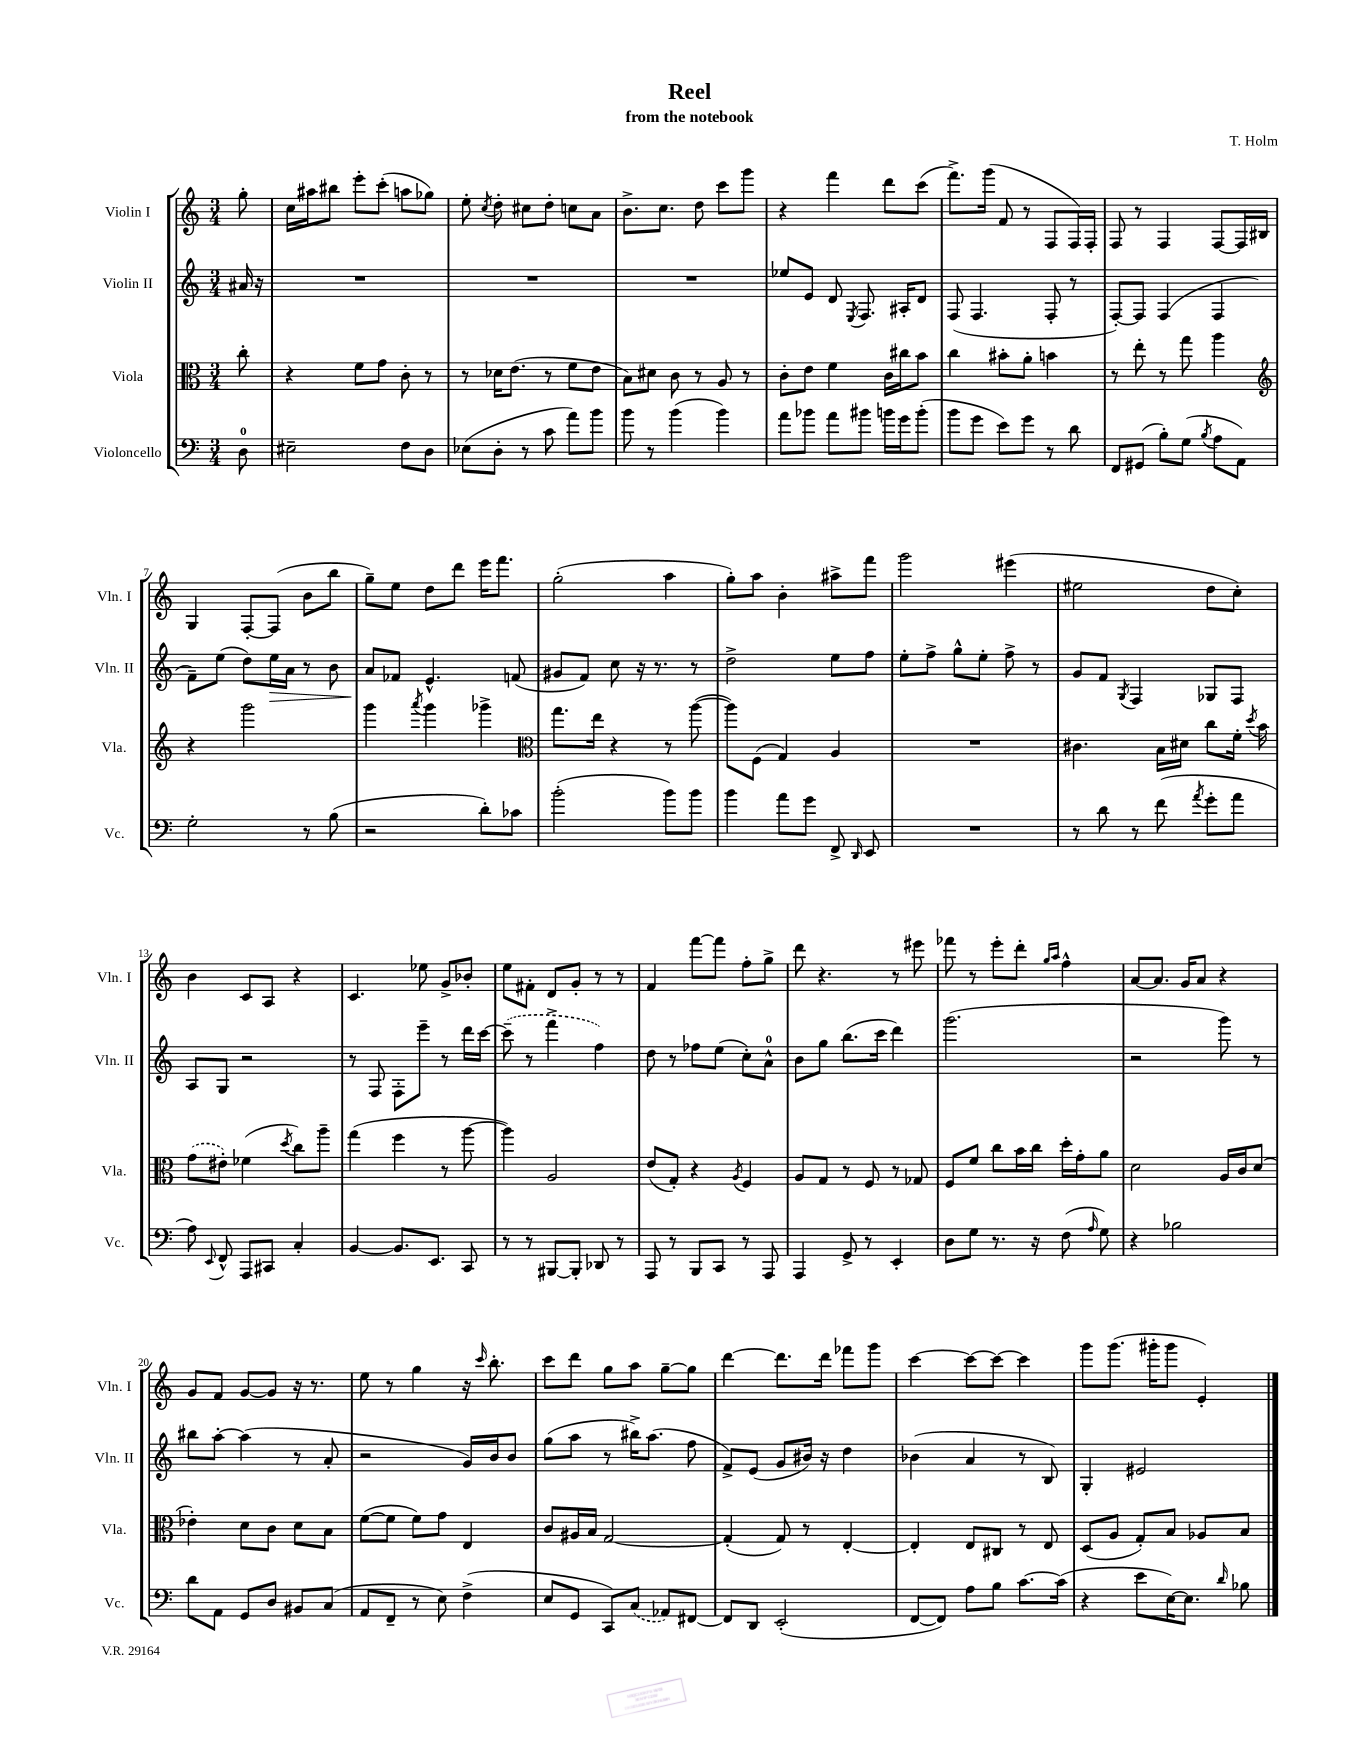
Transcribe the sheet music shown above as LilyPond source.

\header { title = "Reel" composer = "T. Holm" subtitle = "from the notebook" }
<<
\new StaffGroup <<
\new Staff = "s0" \with { instrumentName = "Violin I" shortInstrumentName = "Vln. I" } {
    \clef treble \key c \major \numericTimeSignature \time 3/4 \partial 8
    \autoBeamOff g''8-. |
    c''16[ ais''16 bis''8] e'''8[-. c'''8]-.( a''8[ ges''8]) |
    e''8-. \acciaccatura { c''8 } d''8-. cis''8[ d''8]-. c''8[ a'8] |
    b'8.[-> c''8.] d''8 c'''8[ g'''8] |
    r4 f'''4 d'''8[ c'''8]( |
    f'''8.[->) g'''16]( f'8 r8 f8[ f16) f16]-. |
    f8 r8 f4 f8[~ f16 bis16] |
    g4 f8[~-. f8]( b'8[ b''8] |
    g''8[--) e''8] d''8[ d'''8] e'''16[ f'''8.] |
    g''2-.( a''4 |
    g''8[-.) a''8] b'4-. ais''8[-> f'''8] |
    g'''2 eis'''4( |
    eis''2 d''8[ c''8]-.) |
    b'4 c'8[ a8] r4 |
    c'4. ees''8 g'8[-> bes'8]-. |
    e''8[ fis'8]-. d'8[ g'8]-. r8 r8 |
    f'4 f'''8[~ f'''8] f''8[-. g''8]-> |
    d'''8 r4. r8 eis'''8 |
    fes'''8 r8 e'''8[-. d'''8]-. \grace { g''16[ a''16] } f''4-^ |
    a'8[~ a'8.] g'16[ a'8] r4 |
    g'8[ f'8] g'8[~ g'8] r16 r8. |
    e''8 r8 g''4 r16 \grace { c'''16 } b''8.-. |
    c'''8[ d'''8] g''8[ a''8] g''8[~-- g''8] |
    d'''4~ d'''8.[ d'''16] fes'''8[ g'''8] |
    c'''4~ c'''8[~ c'''8]~ c'''4 |
    g'''8[ g'''8.]( gis'''16[-. gis'''8] e'4-.) \bar "|." |
}
\new Staff = "s1" \with { instrumentName = "Violin II" shortInstrumentName = "Vln. II" } {
    \clef treble \key c \major \numericTimeSignature \time 3/4 \partial 8
    \autoBeamOff ais'16 r16 |
    R2. |
    R2. |
    R2. |
    ees''8[ e'8] d'8 \acciaccatura { e8 } f8. ais16[-. d'8] |
    f8( f4. f8-. r8 |
    f8[~-.) f8] f4( f4 |
    f'8[--) e''8]( d''8[) e''16\> a'16] r8 b'8 |
    a'8[\! fes'8] e'4.-^ f'8( |
    gis'8[ f'8]) c''8 r16 r8. r8 |
    d''2-> e''8[ f''8] |
    e''8[-. f''8]-> g''8[-^ e''8]-. f''8-> r8 |
    g'8[ f'8] \acciaccatura { g8 } f4 ges8[ f8] |
    a8[ g8] r2 |
    r8 f8 f8[-. e'''8]-- r8 d'''16[ c'''16]~ |
    \once \slurDashed c'''8--( r8 f'''4-> f''4) |
    d''8 r8 fes''8[ e''8]( c''8[-.) a'8]-0-^ |
    b'8[ g''8] b''8.[( c'''16] d'''4) |
    g'''2.( |
    r2 g'''8) r8 |
    bis''8[ a''8]~-. a''4( r8 a'8-. |
    r2 g'16[) b'16 b'8] |
    g''8[( a''8] r8 bis''16[->) a''8.]( f''8 |
    f'8[->) e'8]( g'8[ bis'16]) r16 d''4 |
    bes'4( a'4 r8 b8) |
    g4-. eis'2 \bar "|." |
}
\new Staff = "s2" \with { instrumentName = "Viola" shortInstrumentName = "Vla." } {
    \clef alto \key c \major \numericTimeSignature \time 3/4 \partial 8
    \autoBeamOff c''8-. |
    r4 f'8[ g'8] c'8-. r8 |
    r8 des'16[ e'8.]( r8 f'8[ e'8] |
    b8[) dis'8] c'8 r8 a8 r8 |
    c'8[-. e'8] f'4 c'16[ cis''16 b'8] |
    c''4 bis'8[-. a'8]-. b'4 |
    r8 e''8-. r8 g''8 a''4 |
    \clef treble r4 g'''2 |
    g'''4 \acciaccatura { a'''8 } g'''4 ges'''4-> |
    \clef alto g''8.[ e''16] r4 r8 a''8~( |
    a''8[) f8]( g4) a4 |
    R2. |
    cis'4. b16[ dis'16] c''8[ f'16]-. \acciaccatura { d''8 } b'16 |
    \once \slurDashed g'8[( eis'8]-.) fes'4( \acciaccatura { d''8 } c''8[) a''8]-- |
    g''4( f''4 r8 a''8~ |
    a''4) a2 |
    e'8[( g8]-.) r4 \acciaccatura { a8 } f4 |
    a8[ g8] r8 f8 r8 ges8 |
    f8[ f'8] c''8[ b'16 c''16] d''16[-. g'16-. a'8] |
    d'2 a16[ c'16 d'8]( |
    ees'4-.) d'8[ c'8] d'8[ b8] |
    f'8[~( f'8] f'8[) g'8] e4 |
    c'8[ ais16 b16] g2~ |
    g4-.( g8) r8 e4~-. |
    e4-. e8[ cis8] r8 e8 |
    d8[( a8] g8[-.) b8] aes8[ b8] \bar "|." |
}
\new Staff = "s3" \with { instrumentName = "Violoncello" shortInstrumentName = "Vc." } {
    \clef bass \key c \major \numericTimeSignature \time 3/4 \partial 8
    \autoBeamOff d8-0 |
    eis2-- f8[ d8] |
    ees8[( d8]-. r8 c'8 a'8[) b'8] |
    b'8 r8 b'4( b'4) |
    a'8[ bes'8] a'8[ bis'8] b'16[ g'16 b'8]-.( |
    b'8[ g'8] e'8[) g'8] r8 d'8 |
    f,8[ gis,8]( b8[-.) g8]( \acciaccatura { b8 } a8[ a,8]) |
    g2-. r8 b8( |
    r2 d'8[-.) ces'8] |
    b'2-.( b'8[) b'8] |
    b'4 a'8[ g'8] f,8-> \grace { d,16 } e,8 |
    R2. |
    r8 d'8 r8 f'8( \acciaccatura { a'8 } g'8[-. a'8] |
    a8) \appoggiatura { e,8 } f,8-^ a,,8[ cis,8] c4-. |
    b,4~ b,8.[ e,8.] c,8 |
    r8 r8 bis,,8[~ bis,,8]-. des,8 r8 |
    a,,8 r8 b,,8[ c,8] r8 a,,8 |
    a,,4 g,8-> r8 e,4-. |
    d8[ g8] r8. r16 f8( \grace { a16 } g8) |
    r4 bes2 |
    d'8[ a,8] g,8[ d8] bis,8[ c8]( |
    a,8[ f,8]-- r8 e8) f4->( |
    e8[ g,8] c,8[) \once \slurDashed c8]( aes,8[) fis,8]~ |
    fis,8[ d,8] e,2-.( |
    f,8[~ f,8]) a8[ b8] c'8.[~ c'16]( |
    r4 e'8[ e16~) e8.] \grace { d'16 } bes8 \bar "|." |
}
>>
>>
